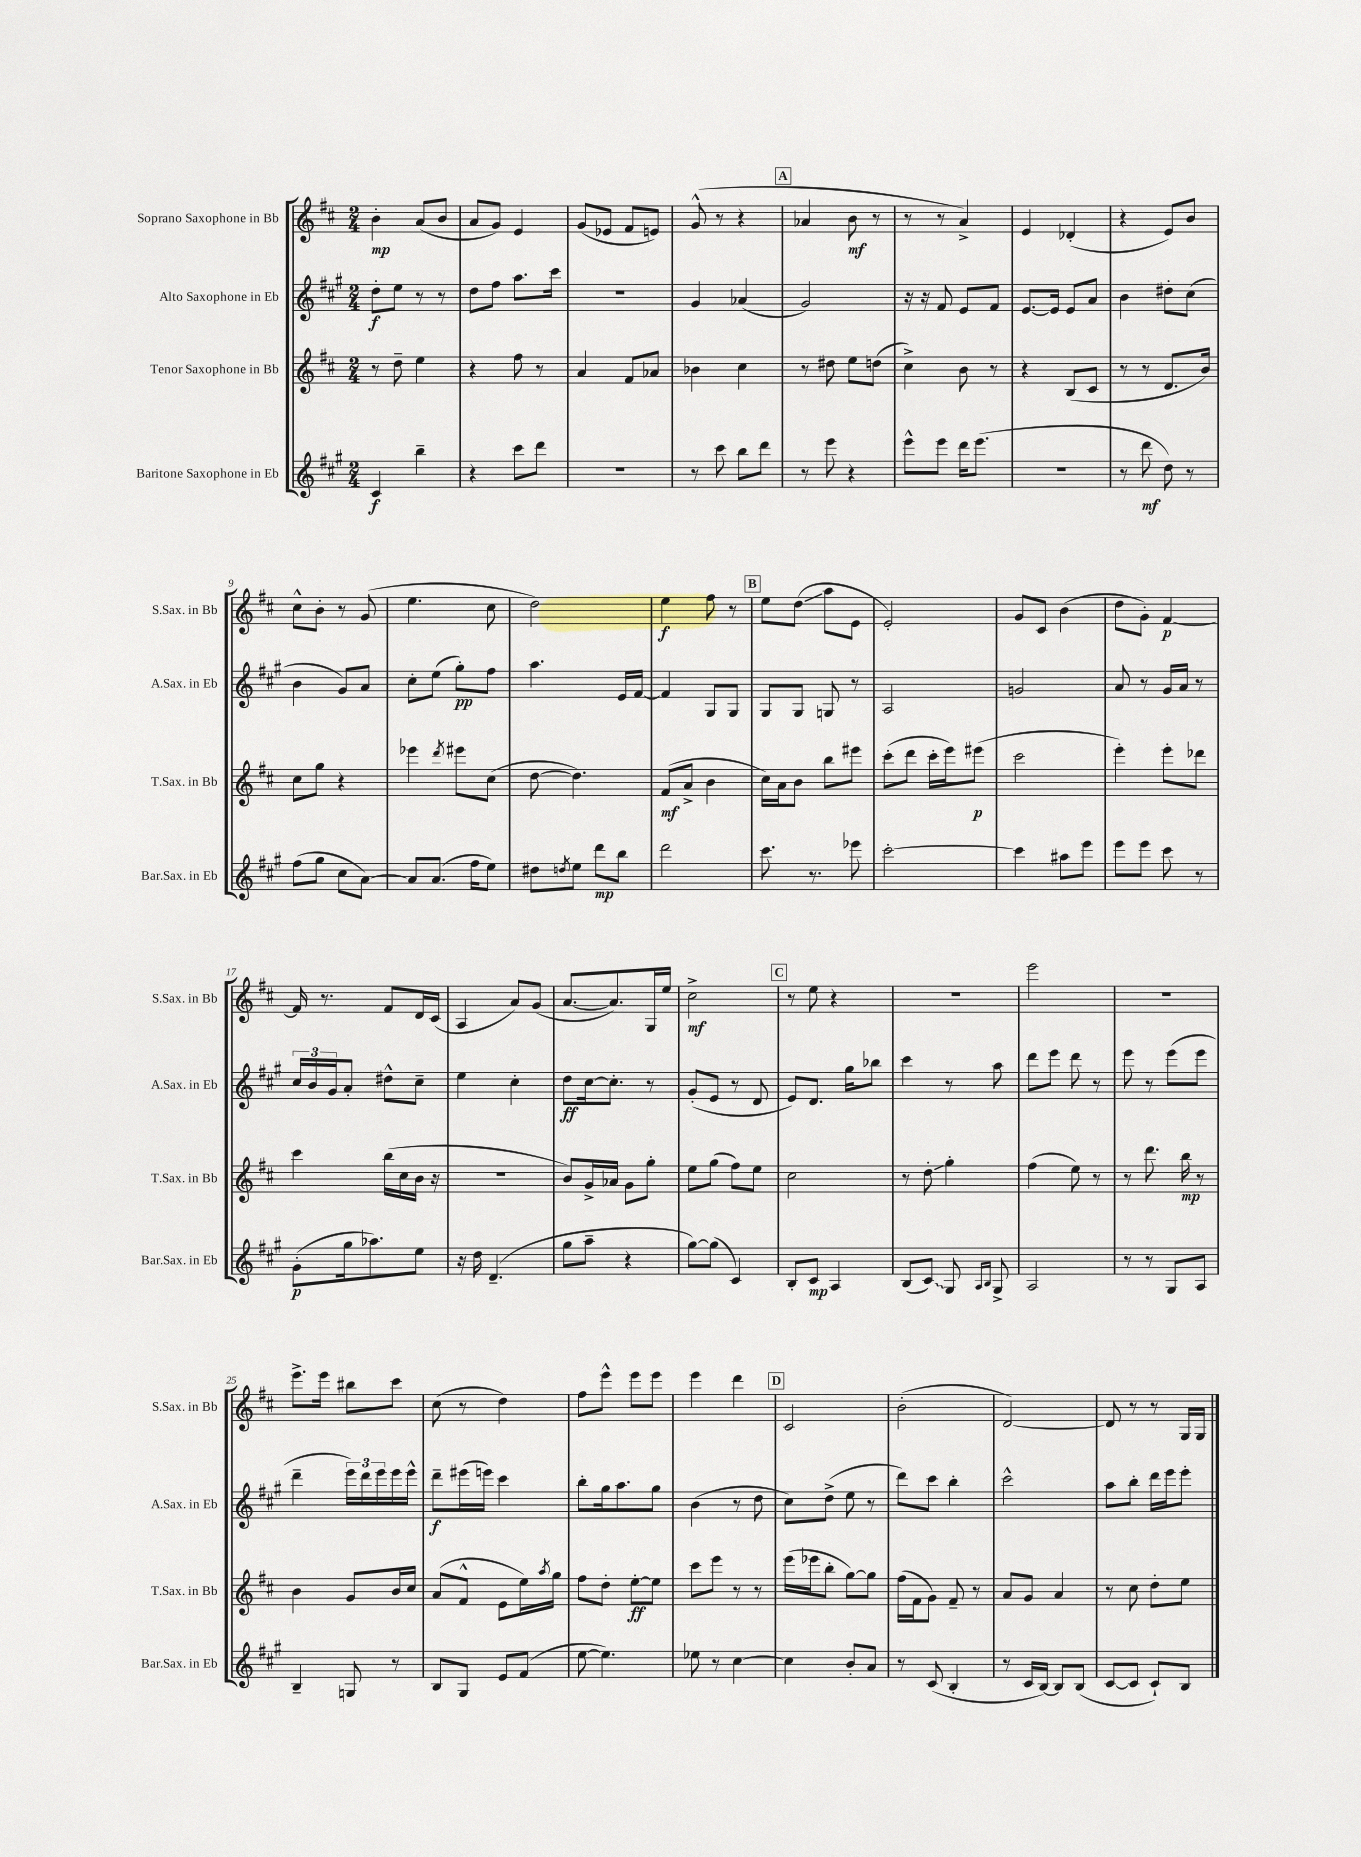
<<
\new StaffGroup <<
\new Staff = "s0" \with { instrumentName = "Soprano Saxophone in Bb" shortInstrumentName = "S.Sax. in Bb" } {
    \clef treble \key d \major \numericTimeSignature \time 2/4
    b'4-.\mp a'8( b'8 |
    a'8 g'8) e'4 |
    g'8( ees'8 fis'8 e'8) |
    g'8-^( r8 r4 |
    \mark \markup { \box "A" } aes'4 b'8\mf r8 |
    r8 r8 a'4->) |
    e'4 des'4-.( |
    r4 e'8) b'8 |
    cis''8-^ b'8-. r8 g'8( |
    e''4. cis''8 |
    d''2) |
    e''4\f fis''8 r8 |
    \mark \markup { \box "B" } e''8 d''8\glissando( a''8 e'8 |
    e'2-.) |
    g'8 cis'8 b'4( |
    d''8 g'8-.) fis'4~\p |
    fis'16 r8. fis'8 d'16 cis'16( |
    a4 a'8) g'8( |
    a'8.~ a'8.) g16 e''16 |
    cis''2->\mf |
    \mark \markup { \box "C" } r8 e''8 r4 |
    R2 |
    e'''2 |
    R2 |
    e'''8.-> e'''16 bis''8 cis'''8 |
    cis''8( r8 d''4) |
    fis''8 e'''8-^ e'''8 e'''8 |
    e'''4 d'''4 |
    \mark \markup { \box "D" } cis'2 |
    b'2-.( |
    d'2~) |
    d'8 r8 r8 g16 g16 \bar "|." |
}
\new Staff = "s1" \with { instrumentName = "Alto Saxophone in Eb" shortInstrumentName = "A.Sax. in Eb" } {
    \clef treble \key a \major \numericTimeSignature \time 2/4
    d''8-.\f e''8 r8 r8 |
    d''8 fis''8 a''8. cis'''16 |
    R2 |
    gis'4 aes'4( |
    \mark \markup { \box "A" } gis'2) |
    r16 r16 fis'8 e'8 fis'8 |
    e'8.~ e'16 e'8 a'8 |
    b'4 dis''8-. cis''8( |
    b'4 gis'8) a'8 |
    cis''8-. e''8( gis''8-.\pp) fis''8 |
    a''4. e'16 fis'16~ |
    fis'4 gis8 gis8 |
    \mark \markup { \box "B" } gis8 gis8 g8 r8 |
    a2 |
    g'2 |
    a'8 r8 gis'16 a'16 r8 |
    \tuplet 3/2 { cis''16 b'16 gis'16 } a'8-. dis''8-^ cis''8-- |
    e''4 cis''4-. |
    d''8\ff cis''16~ cis''8.-. r8 |
    gis'8-.( e'8 r8 d'8 |
    \mark \markup { \box "C" } e'8) d'8. gis''16 bes''8 |
    cis'''4 r8 a''8 |
    d'''8 e'''8 d'''8 r8 |
    e'''8 r8 e'''8( e'''8 |
    d'''4-- \tuplet 3/2 { e'''16) d'''16 e'''16 } e'''16 e'''16-^ |
    d'''8--\f eis'''16( e'''16) cis'''4 |
    b''8-. gis''16 a''8. gis''8 |
    b'4( r8 d''8 |
    \mark \markup { \box "D" } cis''8) d''8->( e''8 r8 |
    d'''8) cis'''8 b''4-. |
    cis'''2-^ |
    a''8 b''8-. d'''16 e'''16 e'''8-. \bar "|." |
}
\new Staff = "s2" \with { instrumentName = "Tenor Saxophone in Bb" shortInstrumentName = "T.Sax. in Bb" } {
    \clef treble \key d \major \numericTimeSignature \time 2/4
    r8 d''8-- e''4 |
    r4 fis''8 r8 |
    a'4 fis'8 aes'8 |
    bes'4 cis''4 |
    \mark \markup { \box "A" } r8 dis''8 e''8 d''8( |
    cis''4->) b'8 r8 |
    r4 b8( cis'8 |
    r8 r8 d'8. b'16) |
    cis''8 g''8 r4 |
    ees'''4 \acciaccatura { d'''8 } eis'''8 cis''8( |
    d''8~ d''4.) |
    fis'8\mf( a'8-> b'4 |
    \mark \markup { \box "B" } cis''16) a'16 b'8 b''8 eis'''8 |
    cis'''8-.( d'''8 cis'''16-. e'''16) eis'''8\p( |
    cis'''2 |
    e'''4-.) e'''8-. des'''8 |
    cis'''4 b''16( cis''16 b'16 r16 |
    R2 |
    b'8) g'16-> aes'16 g'8 g''8-. |
    e''8 g''8( fis''8) e''8 |
    \mark \markup { \box "C" } cis''2 |
    r8 d''8-.\glissando g''4-. |
    fis''4( e''8) r8 |
    r8 d'''8. b''16\mp r8 |
    b'4 g'8 b'16 cis''16 |
    a'8( fis'8-^ e'8 e''16) \acciaccatura { a''8 } g''16 |
    fis''8 d''8-. e''8~-.\ff e''8 |
    cis'''8 e'''8 r8 r8 |
    \mark \markup { \box "D" } e'''16( ees'''16 b''8-. g''8~) g''8 |
    fis''16( fis'16 g'8) fis'8-- r8 |
    a'8 g'8 a'4 |
    r8 cis''8 d''8-. e''8 \bar "|." |
}
\new Staff = "s3" \with { instrumentName = "Baritone Saxophone in Eb" shortInstrumentName = "Bar.Sax. in Eb" } {
    \clef treble \key a \major \numericTimeSignature \time 2/4
    cis'4\f b''4-- |
    r4 cis'''8 d'''8 |
    R2 |
    r8 cis'''8 b''8 d'''8 |
    \mark \markup { \box "A" } r8 e'''8 r4 |
    e'''8-^ e'''8 d'''16 e'''8.( |
    R2 |
    r8 d'''8\mf d''8) r8 |
    fis''8( gis''8 cis''8 a'8~) |
    a'8 a'8.( fis''16 e''8) |
    dis''8 \acciaccatura { d''8 } e''8 d'''8\mp b''8 |
    d'''2 |
    \mark \markup { \box "B" } cis'''8. r8. ees'''8 |
    cis'''2~-. |
    cis'''4 ais''8 e'''8 |
    e'''8 e'''8 cis'''8 r8 |
    gis'8-.\p( gis''16 aes''8.) e''8 |
    r16 d''16 d'4.--( |
    gis''8 a''8-- r4 |
    gis''8~) gis''8( cis'4) |
    \mark \markup { \box "C" } b8-. cis'8\mp a4 |
    b8( \once \override Glissando.style = #'zigzag cis'8\glissando) gis8 \grace { a16 b16 } gis8-> |
    a2 |
    r8 r8 gis8 a8 |
    b4-- g8 r8 |
    b8 gis8 e'8 fis'8( |
    e''8~ e''4.) |
    ees''8 r8 cis''4~ |
    \mark \markup { \box "D" } cis''4 b'8-. a'8 |
    r8 cis'8( b4-. |
    r8 cis'16 b16~) b8 b8( |
    cis'8~ cis'8 cis'8-!) b8 \bar "|." |
}
>>
>>
